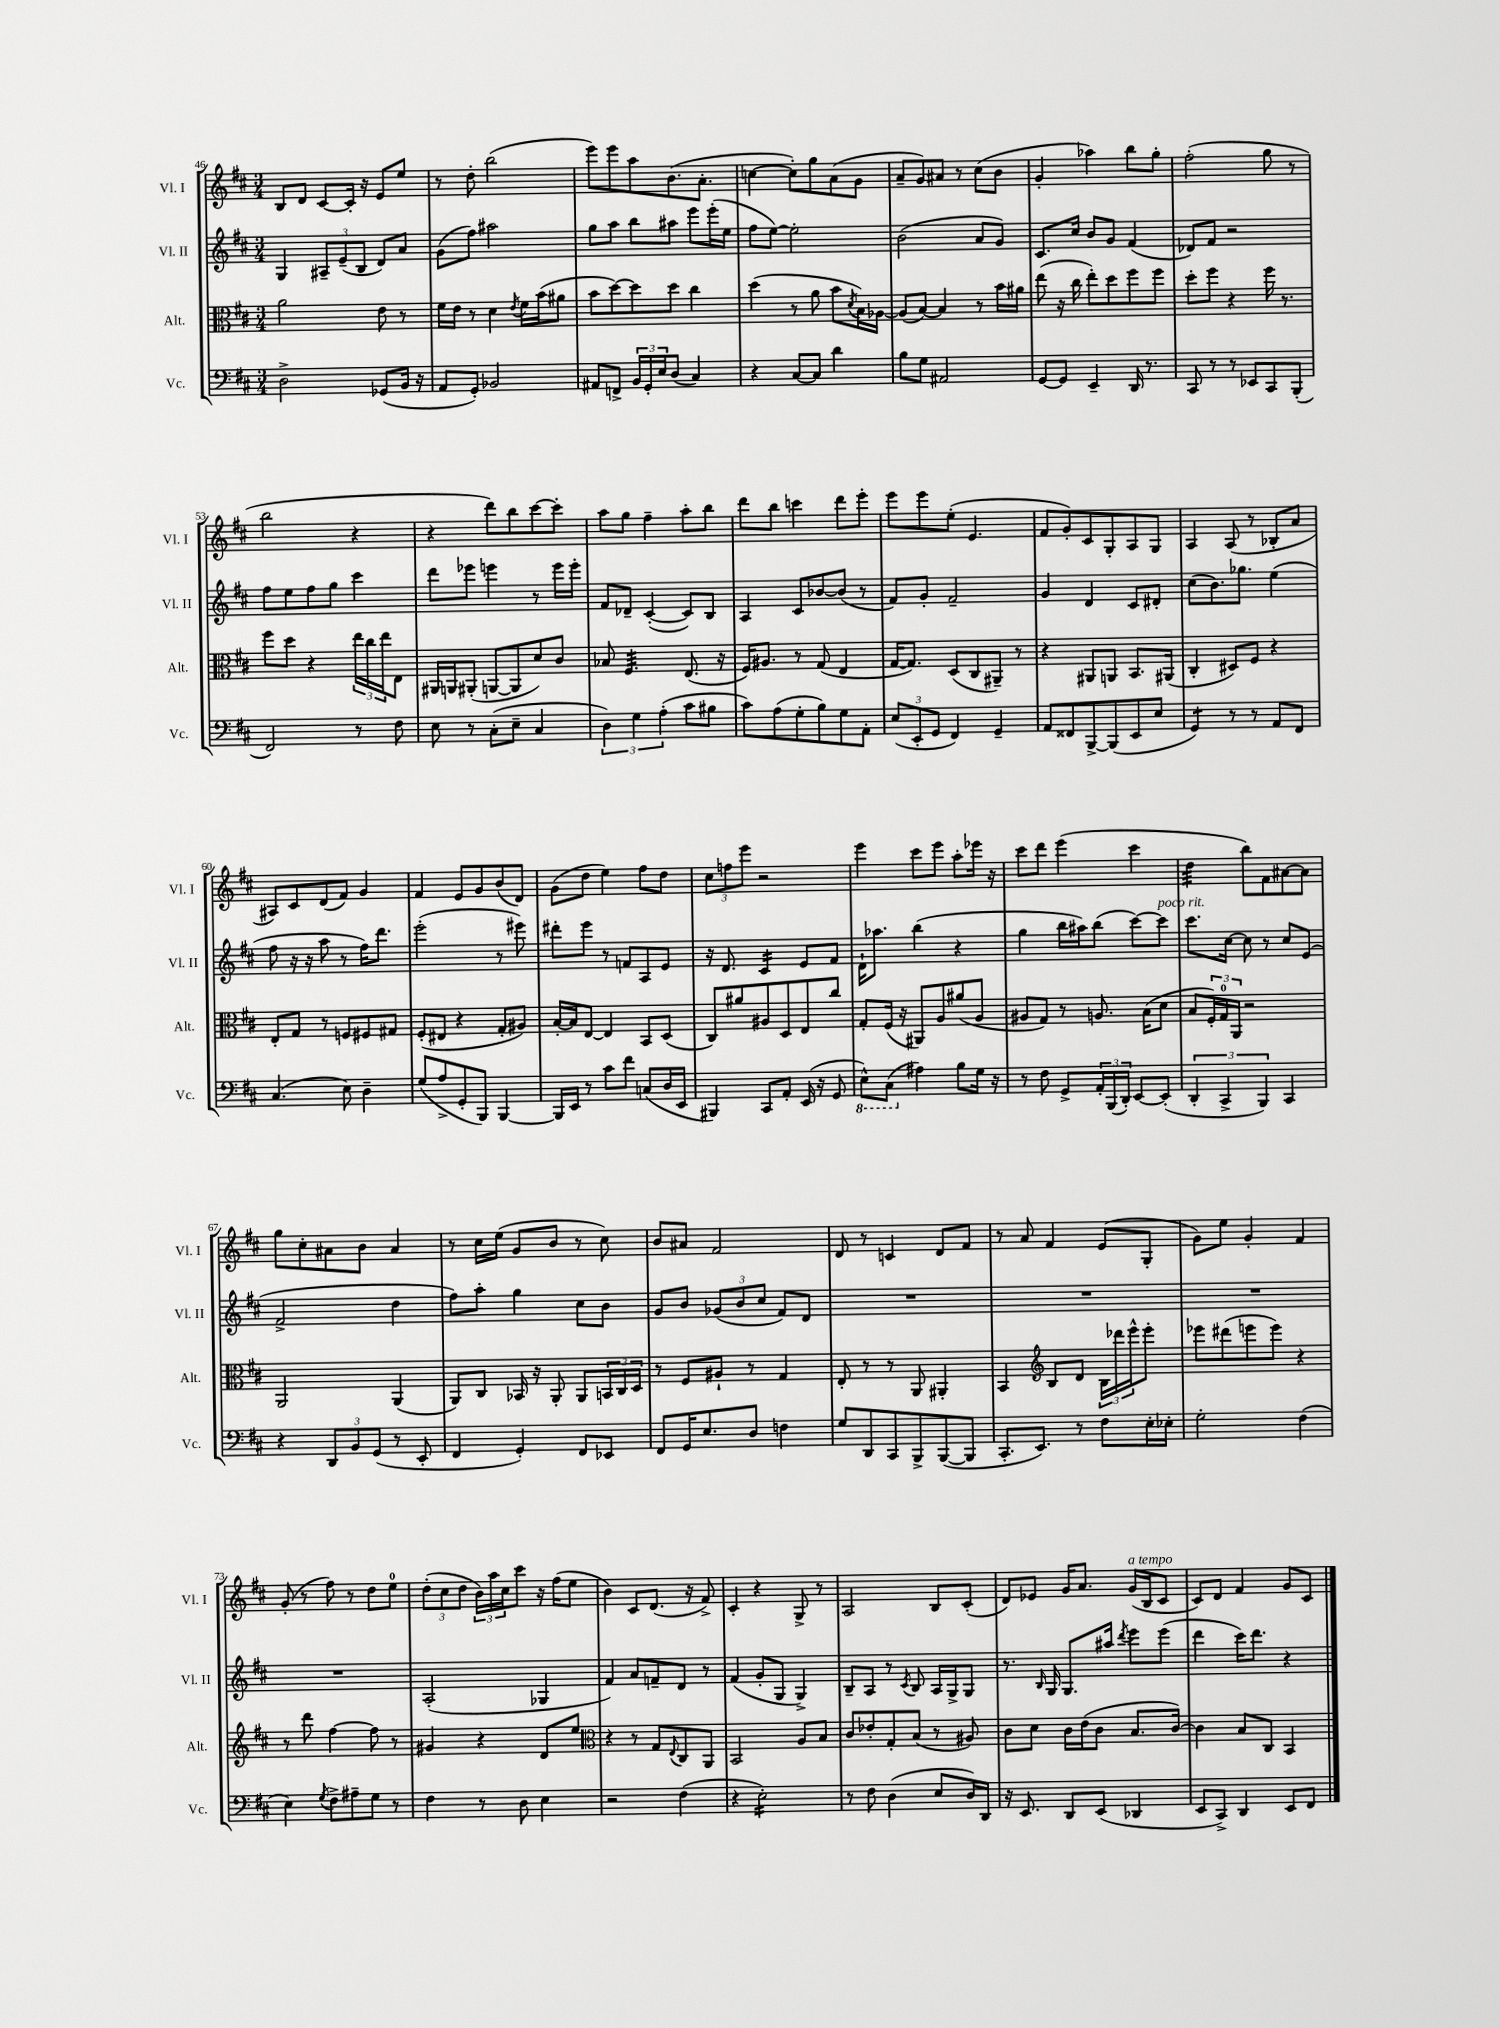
<<
\new StaffGroup <<
\new Staff = "s0" \with { instrumentName = "Vl. I" shortInstrumentName = "Vl. I" } {
    \clef treble \key d \major \numericTimeSignature \time 3/4
    b8 d'8 cis'8~ cis'16-. r16 e'8 e''8 |
    r8 d''8-. b''2( |
    e'''8) e'''8 a''8 b'8.( a'8.-. |
    c''4~ c''8-.) g''8 a'8( g'8 |
    a'8-- g'8) ais'8 r8 cis''8( b'8 |
    g'4-. aes''4) b''8 g''8-. |
    fis''2-.( g''8 r8 |
    b''2 r4 |
    r4 d'''8) b''8 cis'''8~ cis'''8-. |
    a''8 g''8 fis''4-- a''8-. b''8 |
    d'''8 b''8 c'''4 d'''8 e'''8-. |
    e'''8 e'''8 e''8-.( e'4. |
    fis'8 g'8-.) cis'8 g8-. a8 g8 |
    a4 a8( r8 bes8-. a'8 |
    ais8) cis'8 d'8( fis'8) g'4 |
    fis'4 e'8 g'8 b'8( d'8) |
    g'8( d''8 e''4) fis''8 d''8 |
    \tuplet 3/2 { cis''8 f''8 e'''8 } r2 |
    e'''4 cis'''8 e'''8 a''8-. ees'''16 r16 |
    cis'''8 d'''8 e'''4( cis'''4 |
    d''4:32 b''8) fis'8 ais'8~ ais'8 |
    g''8 cis''8-. ais'8 b'8 ais'4 |
    r8 cis''16 e''16( g'8 b'8 r8 cis''8) |
    b'8 ais'8 fis'2 |
    d'8 r8 c'4 d'8 fis'8 |
    r8 a'8 fis'4 e'8( g8-. |
    g'8) e''8 g'4-. fis'4 |
    g'8-.( r8 fis''8) r8 d''8 e''8-0 |
    \tuplet 3/2 { d''8-.( cis''8 d''8 } \tuplet 3/2 { b'16) a''16 cis''16 } cis'''8 r16 fis''16( e''8 |
    b'4) cis'8 d'8.( r16 fis'8->) |
    cis'4-. r4 g8-> r8 |
    a2 b8 cis'8-.( |
    d'8) ees'8 g'16 a'8. g'16^\markup { \italic "a tempo" }( b16 cis'8 |
    cis'8) d'8 fis'4 g'8 cis'8 \bar "|." |
}
\new Staff = "s1" \with { instrumentName = "Vl. II" shortInstrumentName = "Vl. II" } {
    \clef treble \key d \major \numericTimeSignature \time 3/4
    g4 \tuplet 3/2 { ais8-- e'8--( b8 } d'8) a'8 |
    g'8( fis''8) ais''2 |
    g''8 a''8 b''8 ais''8 e'''8 e'''16-.( e''16 |
    fis''8 e''8~) e''2-. |
    b'2( a'8 g'8) |
    cis'8. cis''16 b'8 g'8 fis'4( |
    des'8) fis'8 r2 |
    fis''8 e''8 fis''8 g''8 cis'''4 |
    d'''8 ees'''8 e'''4 r8 e'''16 e'''16-. |
    fis'8 des'8-- cis'4~-.( cis'8) b8 |
    a4 cis'8 bes'8~ bes'8( r8 |
    fis'8) g'8-. fis'2-- |
    g'4 d'4 cis'8 dis'8-. |
    cis''8( b'8.) ges''8. e''4( |
    fis''8 r16 r16 a''8 r8 fis''16) d'''8. |
    e'''2-.( r8 eis'''8) |
    dis'''8-. e'''8 r8 f'8 a8 e'8 |
    r16 d'8. cis'4:16 e'8 fis'8 |
    d'16-! aes''8. b''4( r4 |
    g''4 b''16 ais''16) b''8( cis'''8~) cis'''8^\markup { \italic "poco rit." } |
    cis'''8. cis''16~ cis''8 r8 cis''8 e'8( |
    fis'2-> d''4 |
    fis''8) a''8-. g''4 cis''8 b'8 |
    g'8 b'8 \tuplet 3/2 { ges'8( b'8 cis''8 } fis'8) d'8 |
    R2. |
    R2. |
    R2. |
    R2. |
    a2-.( ges4 |
    fis'4) a'8 f'8-- d'8 r8 |
    fis'4( g'8-. g8 g4->) |
    b8-- a8 r8 \acciaccatura { cis'8 } b8 a16 g16-> g8 |
    r8. \grace { b16 } g16 g8. ais''16 \acciaccatura { d'''8 } e'''8 e'''8( |
    d'''4 cis'''16) d'''8. r4 \bar "|." |
}
\new Staff = "s2" \with { instrumentName = "Alt." shortInstrumentName = "Alt." } {
    \clef alto \key d \major \numericTimeSignature \time 3/4
    a'2 e'8 r8 |
    fis'16 e'16 r8 d'4 \acciaccatura { e'8 } fis'16 b'16( ais'8 |
    b'8 d''8~) d''8 d''8 cis''4 |
    d''4( r8 a'8 b'8 \acciaccatura { d'8 } b16) aes16~ |
    aes8( b8~) b4 r8 b'16 ais'16 |
    e''8( r16 cis''16 e''8-.) d''8 fis''8 fis''8 |
    d''8-. fis''8 r4 fis''16 r8. |
    fis''8 d''8 r4 \tuplet 3/2 { e''16 cis''16 e''16 } e8 |
    ais,16 a,16 ais,8-.( a,8~ a,8 d'8) cis'8 |
    bes8 fis4.:32 e8.( r16 |
    fis16) ais8. r8 g8( e4 |
    g16~ g8.) d8( cis8 ais,8--) r8 |
    r4 ais,8 a,8 b,8. ais,16( |
    cis4-. dis8) fis8 r4 |
    e8-. g8 r8 f8 fis8 gis8 |
    fis8-.( eis8 r4 g8-. ais8) |
    b16~-. b16 e8~ e4 b,8 d8( |
    cis8) ais'8 ais8 d8 e8 cis''8 |
    g8-. fis16( r16 ais,8) a8 ais'8( a8 |
    ais8 g8) r8 a8. b16( d'8 |
    b8 \tuplet 3/2 { fis16-.) g16-0 a,16 } r2 |
    a,2 a,4( |
    a,8) cis8 bes,16 r16 a,8-. a,8 \tuplet 3/2 { b,16 cis16 d16 } |
    r8 fis8 ais8-! r8 g4 |
    e8-. r8 r8 a,8 ais,4-. |
    b,4 \clef treble b8 d'8 \tuplet 3/2 { b16 des'''16 e'''16-^ } e'''8-. |
    ees'''8 dis'''8( e'''8 e'''8) r4 |
    r8 d'''8 fis''4~ fis''8 r8 |
    gis'4 r4 d'8 e''8 |
    \clef alto r4 r8 g8 \appoggiatura { e8 } cis8 a,8 |
    b,2 a8 b8 |
    cis'8 ees'8-. g8-. b8( r8 ais8) |
    cis'8 d'8 cis'16 e'16( cis'8 b8. cis'16~) |
    cis'4 b8 cis8 b,4 \bar "|." |
}
\new Staff = "s3" \with { instrumentName = "Vc." shortInstrumentName = "Vc." } {
    \clef bass \key d \major \numericTimeSignature \time 3/4
    d2-> ges,8( b,16 r16 |
    a,8 g,8-.) bes,2 |
    ais,8 f,8-> \tuplet 3/2 { b,16 g,16-. e16 } d8( cis4) |
    r4 cis8~ cis8 d'4 |
    b8 g8 ais,2 |
    g,8~ g,8 e,4-- d,16 r8. |
    cis,8 r8 r8 ees,8 cis,8 b,,8-.( |
    fis,2) r8 fis8 |
    e8 r8 cis8-.( e8-- cis4 |
    \tuplet 3/2 { d4) g4 a4-.( } cis'8 bis8 |
    cis'8) a8( g8-. b8) g8 a,8-. |
    \tuplet 3/2 { e8( e,8-. g,8 } fis,4) g,4-- |
    a,8 fisis,8 b,,8~-> b,,8( e,8 e8 |
    g,4:8) r8 r8 a,8 fis,8 |
    cis4.( e8) d4-- |
    g8( a8-> g,8-. b,,8) b,,4~ |
    b,,16 e,16 r8 cis'8 fis'8 c8( d16 e,16 |
    bis,,4) cis,8 a,8-. e,16( r16 g,8 |
    \ottava #-1 e,8-^) cis,8( \ottava #0 ais4) b8 g16 r16 |
    r8 fis8 g,8-> \tuplet 3/2 { a,16-. b,,16( d,16-.) } e,8~ e,8-.( |
    \tuplet 3/2 { d,4-. cis,4-> b,,4) } cis,4 |
    r4 \tuplet 3/2 { d,8 b,8 g,8( } r8 e,8-. |
    fis,4 g,4-.) fis,8 ees,8 |
    fis,8 g,16 e8. d8 f4 |
    g8 d,8 cis,8 b,,8-> b,,8~( b,,8 |
    cis,8.-. e,8.) r8 fis8 e16-. ees16-. |
    g2-. fis4( |
    e4) \acciaccatura { g8 } fis8-> ais8-- g8 r8 |
    fis4 r8 d8 e4 |
    r2 fis4( |
    r4 e2:16-.) |
    r8 fis8 d4( e8 d16) d,16 |
    r16 e,8. d,8 e,8( des,4 |
    e,8 cis,8->) d,4 e,8 fis,8 \bar "|." |
}
>>
>>
\layout { \context { \Score currentBarNumber = #46 } }
